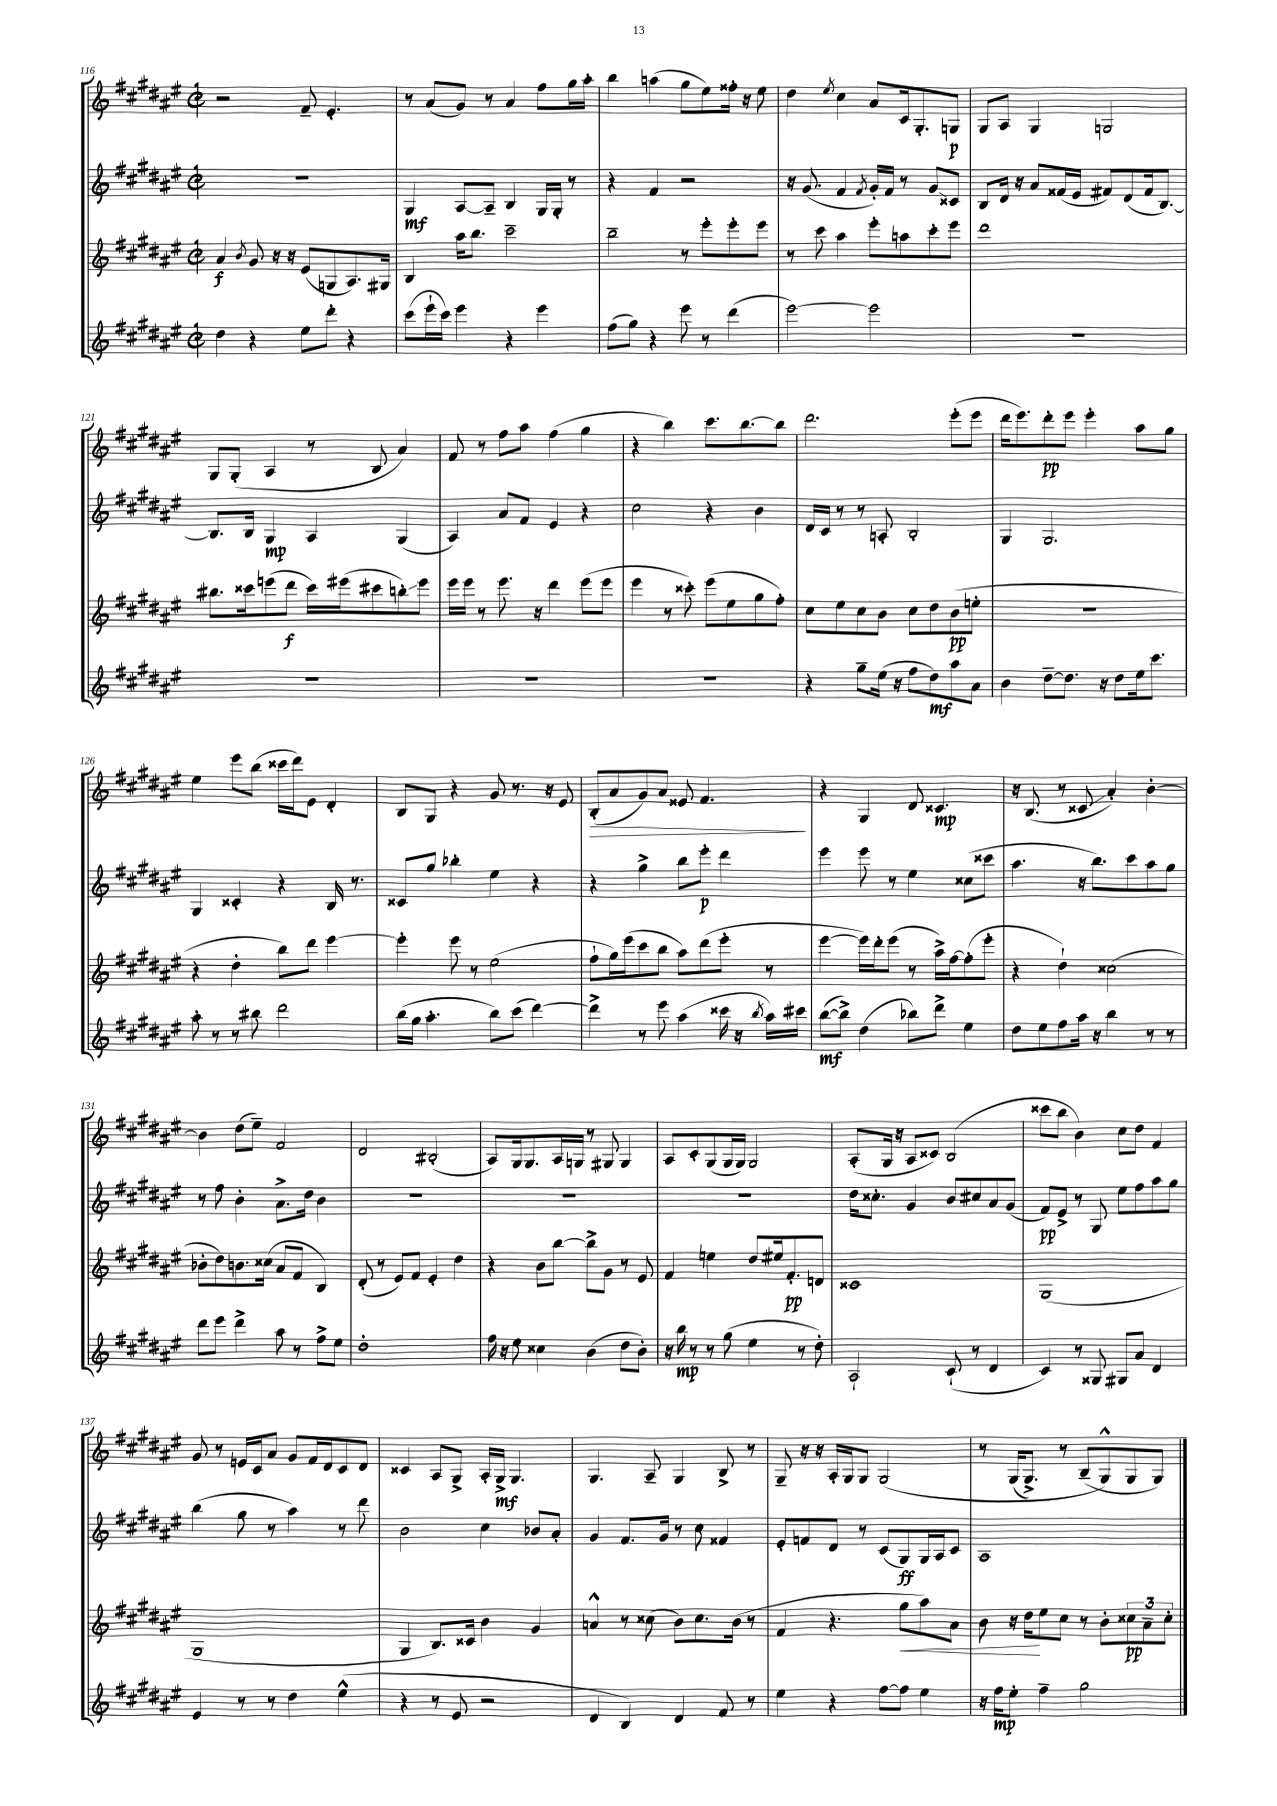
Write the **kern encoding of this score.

**kern	**kern	**kern	**kern
*staff4	*staff3	*staff2	*staff1
*clefG2	*clefG2	*clefG2	*clefG2
*k[f#c#g#d#a#e#]	*k[f#c#g#d#a#e#]	*k[f#c#g#d#a#e#]	*k[f#c#g#d#a#e#]
*M2/2	*M2/2	*M2/2	*M2/2
*met(c|)	*met(c|)	*met(c|)	*met(c|)
4dd#	4a#	1r	2r
.	8qb	.	.
4r	8g#	.	.
.	16r	.	.
.	16r	.	.
8ee#	(8e#	.	8f#~
8ddd#'	8G	.	4.e#'
4r	8.A#)	.	.
.	16G#	.	.
=	=	=	=
(8ccc#	4B	4G#	8r
16eee#`	.	.	(8a#
16ccc#)	.	.	.
4eee#	16aa#	[8A#	8g#)
.	8.bb	.	.
.	.	8A#~]	8r
4r	2ccc#~	4B	4a#
4eee#	.	16G#	8ff#
.	.	16G#'	.
.	.	8r	16gg#
.	.	.	16aa#'
=	=	=	=
(8ff#	2bb~	4r	4bb
8gg#)	.	.	.
4r	.	4f#	(4aa
8eee#	8r	2r	8gg#
8r	8eee#'	.	8ee#)
(4ddd#	8eee#'	.	16ff##'
.	.	.	16r
.	8eee#	.	8ee#
=	=	=	=
[2eee#)	8r	16r	4dd#
.	.	(8.g#	.
.	8ccc#	.	.
.	.	.	8qee#
.	4aa#	4f#	4cc#
.	.	8qf#	.
2eee#]	8eee#'	16g#')	8a#
.	.	16f#	.
.	8aa	8r	16c#
.	.	.	8.G#'
.	8ccc#'	8g#	.
.	8eee#	8c##	8G
=	=	=	=
1r	1ddd#	8B	8G#
.	.	16d#	8A#
.	.	16r	.
.	.	8a#	4G#
.	.	(16f##	.
.	.	16e#	.
.	.	8f#)	2G
.	.	(8d#	.
.	.	16f#	.
.	.	[8.B)	.
=	=	=	=
1r	8.bb#	8.B]	8G#
.	.	.	(8G#'
.	16ccc##	16B	.
.	(8eee	4G#	4A#
.	8ddd#	.	.
.	16ccc##)	4A#	8r
.	(16eee#	.	.
.	8ccc#	.	8B
.	8bb')	(4G#	4a#)
.	8eee#	.	.
=	=	=	=
1r	16eee#	4A#)	8f#
.	16eee#	.	.
.	8r	.	8r
.	8.eee#	8a#	8ff#
.	.	8f#	8aa#
.	16r	.	.
.	4ddd#	4e#	(4ff#
.	(8eee#	4r	4gg#
.	8eee#	.	.
=	=	=	=
1r	4eee#	2cc#	4r
.	8r	.	4bb)
.	8ccc##')	.	.
.	(8eee#	4r	8.ccc#
.	8ee#	.	.
.	.	.	[8.bb
.	8gg#	4b	.
.	8ff#')	.	8bb]
=	=	=	=
4r	8cc#	16d#	2.ddd#
.	.	16c#	.
.	8ee#	8r	.
8gg#~	8cc#	8r	.
(16ee#	8b	8A'	.
16r	.	.	.
8ff#	8cc#	2B'	.
8dd#)	8dd#	.	.
8aa#	(8b	.	(8eee#'
8a#	8ee'	.	8eee#
=	=	=	=
4b	1r	4G#	16ddd#
.	.	.	8.eee#)
[8dd#~	.	2.G#	8ddd#'
8.dd#]	.	.	8eee#
.	.	.	4eee#'
16r	.	.	.
8dd#	.	.	.
16ee#	.	.	8aa#
8.ccc#	.	.	.
.	.	.	8gg#
=	=	=	=
8aa#'	4r	4G#	4ee#
8r	.	.	.
8r	4dd#'	4c##'	8eee#
8bb#	.	.	(8bb
2ddd#	8bb)	4r	16ccc##
.	.	.	16ddd#)
.	8ddd#	.	8e#
.	[4eee#	16B	4d#'
.	.	8.r	.
=	=	=	=
(16bb	4eee#']	8c##	8B
16gg#	.	.	.
4.aa#'	.	8gg#	8G#
.	8eee#	4bb-'	4r
.	8r	.	.
8bb)	(2ee#	4ee#	8g#
(8ccc#	.	.	8.r
[4ddd#)	.	4r	.
.	.	.	16r
.	.	.	8e#
=	=	=	=
4ddd#^]	8ff#`	4r	(8B'
.	16gg#)	.	8a#
.	(16eee#	.	.
8r	8ccc#	4gg#^	8g#)
8eee#	8bb	.	8a#
(4aa#	8aa#)	8bb	8e##
.	(8ddd#	8eee#'	4.f#
16ccc##	8eee#'	4ddd#	.
16r	.	.	.
8qbb	.	.	.
16aa#)	8r	.	.
16ccc#	.	.	.
=	=	=	=
([8bb	[4eee#	4eee#	4r
8bb^])	.	.	.
(4dd#	16eee#])	8eee#	4G#
.	16ddd#'	.	.
.	(8eee#	8r	.
8bb-)	8r	4ee#	8d#
8ddd#^	16aa#^)	.	4.c##
.	[16ff#	.	.
4ee#	(8ff#']	(8cc##	.
.	8eee#'	8ccc##	.
=	=	=	=
8dd#	4r	4.aa#	16r
.	.	.	(8.B
8ee#	.	.	.
8ff#	4dd#`)	.	8r
16aa#	.	16r	8c##
16r	.	8.bb)	.
4bb	(2cc##	.	4a#')
.	.	8ccc#	.
8r	.	8aa#	[4b'
8r	.	8gg#	.
=	=	=	=
8ddd#	8b-'	8r	4b]
8eee#	8dd#)	8ff#	.
4ddd#^	8.b	4b'	(8dd#
.	.	.	8ee#~)
.	(16cc##	.	.
8aa#	8a#	8.a#^	2f#
8r	8f#	.	.
.	.	16dd#	.
8ff#^	4B)	4b	.
8ee#	.	.	.
=	=	=	=
1dd#'	(8d#'	1r	2d#
.	8r	.	.
.	8e#)	.	.
.	8f#	.	.
.	4e#'	.	(2B#'
.	4dd#	.	.
=	=	=	=
16ff#	4r	1r	8A#)
16r	.	.	.
8ee#	.	.	16G#
.	.	.	8.G#
4cc##	8b	.	.
.	[8bb	.	16A#
.	.	.	16G
(4b	8bb^]	.	8r
.	8g#	.	8G#
8dd#	8r	.	4G#
8b')	8e#	.	.
=	=	=	=
16r	4f#	1r	8A#
16bb	.	.	.
8r	.	.	8c#'
8r	4ee	.	(8G#
(8gg#	.	.	16G#
.	.	.	16G#)
4ee#	8dd#	.	2G#
.	16ee#	.	.
.	8.f#'	.	.
8r	.	.	.
8dd#')	8d	.	.
=	=	=	=
2A#`	1c##	16dd#	(8A#'
.	.	8.cc##'	.
.	.	.	16G#
.	.	.	16r
.	.	4g#	8A#
.	.	.	8c##)
(8c#`	.	8b	(2B
8r	.	8cc#	.
4d#	.	8a#	.
.	.	(8g#	.
=	=	=	=
4c#)	(1G#	8f#)	8ccc##
.	.	8e#^	8bb
8r	.	8r	4b)
8G##	.	8G#	.
8G#	.	8ee#	8cc#
8a#	.	8ff#	8dd#
4d#	.	8aa#	4f#
.	.	8gg#	.
=	=	=	=
4e#	1G#	(4bb	8g#
.	.	.	8r
8r	.	8gg#	16e
.	.	.	16c#
8r	.	8r	8a#
4dd#	.	4aa#)	8g#
.	.	.	16f#
.	.	.	16d#
(4ee#^^	.	8r	8c#
.	.	8ddd#	8d#
=	=	=	=
4r	4G#	2b	4c##
8r	8.B)	.	8A#
8e#	.	.	8G#^
.	16c##	.	.
2r	4b	4cc#	16A#'
.	.	.	16G#^
.	.	.	4.G#
.	4g#	8b-	.
.	.	8a#'	.
=	=	=	=
4d#	4a^^	4g#	4.G#
4B)	8r	8.f#	.
.	(8cc##	.	8A#~
.	.	16g#	.
4d#	8b)	8r	4G#
.	8.cc##	8cc#	.
8f#	.	4f##	8B^
.	(16b	.	.
8r	8r	.	8r
=	=	=	=
4ee#	4f#	8e#'	8G#~
.	.	8f	16r
.	.	.	16r
4r	4.r	8d#	16A#'
.	.	.	16G#
.	.	8r	8G#
[8ff#	.	(8c#	&(2G#
8ff#]	8gg#	8G#)	.
4ee#	8aa#)	16G#	.
.	.	16A#	.
.	8a#	8c#	.
=	=	=	=
16r	8b	1A#	8r
16ff#	.	.	.
8ee#'	16r	.	(16G#
.	16dd#	.	8.G#^)
4ff#~	8ee#	.	.
.	8cc#	.	8r
2gg#	8r	.	(8B~
.	8b'	.	8G#^^&)
.	12cc##	.	8G#
.	12a#~	.	.
.	.	.	8G#)
.	12cc##'	.	.
==	==	==	==
*-	*-	*-	*-
